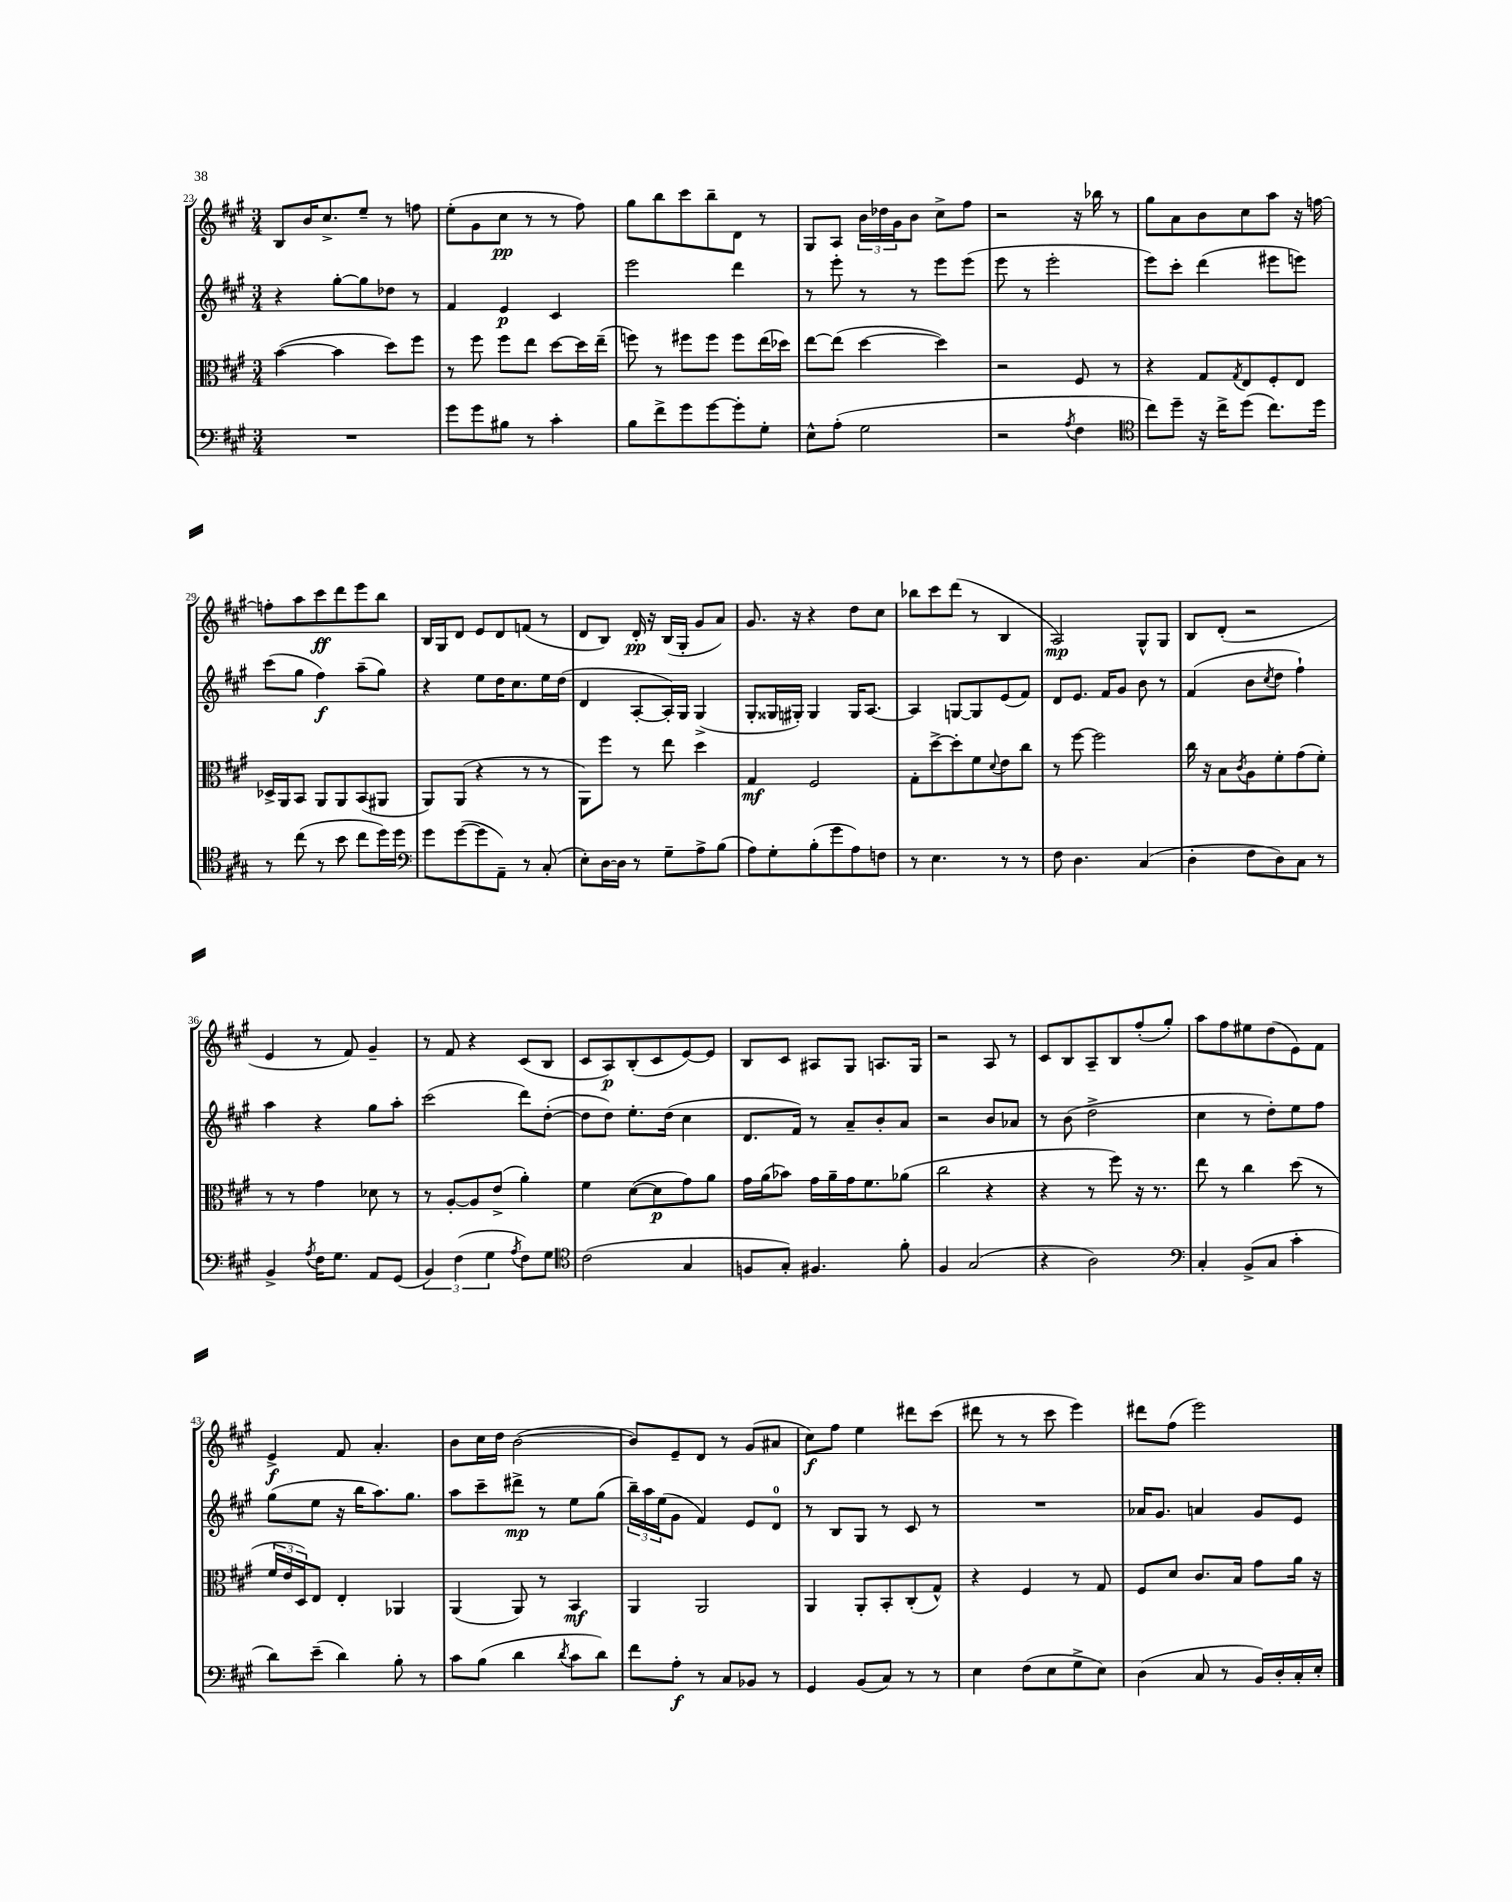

**kern	**kern	**kern	**kern
*staff4	*staff3	*staff2	*staff1
*clefF4	*clefC3	*clefG2	*clefG2
*k[f#c#g#]	*k[f#c#g#]	*k[f#c#g#]	*k[f#c#g#]
*M3/4	*M3/4	*M3/4	*M3/4
2.r	([4b	4r	8B
.	.	.	16b
.	.	.	8.cc#^
.	4b]	[8gg#'	.
.	.	8gg#]	8ee~
.	8dd)	8dd-	8r
.	8ff#	8r	8ff
=	=	=	=
8g#	8r	4f#	(8ee'
8g#	8ff#	.	8g#
8B#	8ff#	4e	8cc#
8r	8ee	.	8r
4c#'	[8dd	4c#	8r
.	16dd]	.	8ff#)
.	(16ee~	.	.
=	=	=	=
8B	8ff)	2eee	8gg#
8f#^	8r	.	8bb
8g#	8ff#	.	8ccc#
[8g#	8ff#	.	8bb~
8g#']	8ff#	4ddd	8d
8G#'	(16ee	.	8r
.	16dd-)	.	.
=	=	=	=
8E^^	[8ee	8r	8G#
(8A'	(8ee]	8eee'	8A
2G#	[4dd	8r	24b
.	.	.	24dd-
.	.	.	24g#
.	.	8r	8b
.	4dd])	8eee	8cc#^
.	.	(8eee	8ff#
=	=	=	=
2r	2r	8eee	2r
.	.	8r	.
.	.	2eee'	.
8qA	.	.	.
4F#	8F#	.	16r
.	.	.	16bb-
.	8r	.	8r
=	=	=	=
*clefC4	*	*	*
8cc#)	4r	8eee)	8gg#
8dd~	.	8ccc#'	8a
16r	8G#	(4ddd	8b
16cc#^	.	.	.
.	8qG#	.	.
(8dd	8E	.	8cc#
8.cc#)	8F#'	8eee#	8aa
.	8E	8eee)	16r
16dd	.	.	[16ff
=	=	=	=
8r	16D-^	(8ccc#	8ff']
.	16AA	.	.
(8cc#	8BB	8gg#	8aa
8r	8AA	4ff#)	8ccc#
8b	8AA	.	8ddd
8cc#	(8BB	(8aa~	8eee
16dd)	8AA#	8gg#)	8bb
16dd	.	.	.
=	=	=	=
*clefF4	*	*	*
8g#	8AA)	4r	16B
.	.	.	16G#
([8g#	(8AA	.	8d
8g#]	4r	8ee	8e
8AA~)	.	16dd	8d
.	.	8.cc#	.
8r	8r	.	(8f
(8C#'	8r	16ee	8r
.	.	(16dd	.
=	=	=	=
8E')	8AA)	4d	8d
[16D	8ff#	.	8B)
16D]	.	.	.
8r	8r	[8A'	16d'
.	.	.	16r
8G#~	8ee	16A'])	(16B
.	.	16G#	16G#'
8A^	4dd	(4G#^	8g#
(8B	.	.	8a)
=	=	=	=
8A)	4G#	8G#'	8.g#
8G#'	.	16G##	.
.	.	16G#')	16r
(8B'	2F#	4G#	4r
8g#	.	.	.
8A)	.	16G#	8dd
.	.	[8.A	.
8F	.	.	8cc#
=	=	=	=
8r	8G#'	4A]	8bb-
4.E	[8dd^	.	8ccc#
.	8dd']	[8G	(8ddd
.	8f#	8G]	8r
.	8qqd	.	.
8r	8e	(8e	4B
8r	8cc#	8f#)	.
=	=	=	=
8F#	8r	8d	2A)
4.D	[8ff#	8.e	.
.	2ff#]	.	.
.	.	16f#	.
.	.	8g#	.
(4C#	.	8b	8G#^^
.	.	8r	8G#
=	=	=	=
4D'	16cc#	(4f#	8B
.	16r	.	.
.	8B	.	(8d'
.	8qc#	.	.
8F#	8A	8b	2r
.	.	8qcc#	.
8D)	8f#'	8dd	.
8C#	(8g#	4ff#`)	.
8r	8f#')	.	.
=	=	=	=
4BB^	8r	4aa	4e
.	8r	.	.
8qA	.	.	.
16F#	4g#	4r	8r
8.G#	.	.	.
.	.	.	8f#)
8AA	8d-	8gg#	4g#~
(8GG#	8r	8aa'	.
=	=	=	=
6BB)	8r	(2ccc#	8r
.	[8A'	.	8f#
(6F#	.	.	.
.	8A]	.	4r
6G#	.	.	.
.	(8e^	.	.
8qA	.	.	.
8F#)	4a')	8ddd)	(8c#
8G#	.	([8dd'	8B
=	=	=	=
*clefC4	*	*	*
(2c#	4f#	8dd]	8c#
.	.	8dd)	8A)
.	([8d	8.ee'	(8B'
.	8d]	.	8c#
.	.	(16dd	.
4G#	8g#)	4cc#	[8e)
.	8a	.	8e]
=	=	=	=
8F	16g#	8.d	8B
.	(16a	.	.
8G#')	8b-)	.	8c#
.	.	16f#)	.
4.F#	16g#	8r	8A#
.	16a~	.	.
.	16g#	8a~	8G#
.	8.f#	.	.
.	.	8b'	8.A
8f#'	(8a-	8a	.
.	.	.	16G#
=	=	=	=
4F#	2cc#	2r	2r
(2G#	.	.	.
.	4r	8b	8A
.	.	8a-	8r
=	=	=	=
4r	4r	8r	8c#
.	.	(8b	8B
2A)	8r	2dd^	8A~
.	8ff#)	.	8B
.	16r	.	(8ff#'
.	8.r	.	.
.	.	.	8gg#')
=	=	=	=
*clefF4	*	*	*
4C#'	8ee	4cc#	8aa
.	8r	.	8ff#
(8BB^	4cc#	8r	8ee#
8C#	.	8dd')	(8dd
4c#'	(8dd	8ee	8e)
.	8r	8ff#	8f#
=	=	=	=
8d)	24f#	(8gg#	4e^
.	24e	.	.
.	24D)	.	.
(8e~	8E	8ee	.
4d)	4E'	16r	8f#
.	.	16bb	.
.	.	8.aa)	4.a'
8B'	4AA-	.	.
.	.	8.gg#	.
8r	.	.	.
=	=	=	=
8c#	(4AA	8aa	8b
(8B	.	8ccc#~	16cc#
.	.	.	16dd
4d	8AA)	8ddd#^	([2b
.	8r	8r	.
8qd	.	.	.
8c#	4BB	8ee	.
8d)	.	(8gg#	.
=	=	=	=
8f#	4AA	24bb~)	8b])
.	.	24aa	.
.	.	(24ee	.
8A'	.	8g#	8e~
8r	2AA	4f#)	8d
8C#	.	.	8r
8BB-	.	8e	(8g#
8r	.	8d	8a#
=	=	=	=
4GG#	4AA	8r	8cc#)
.	.	8B	8ff#
(8BB	8AA'	8G#	4ee
8C#)	8BB'	8r	.
8r	(8C#'	8c#	8ddd#
8r	8G#^^)	8r	(8ccc#
=	=	=	=
4E	4r	2.r	8ddd#
.	.	.	8r
(8F#	4F#	.	8r
8E	.	.	8ccc#
8G#^	8r	.	4eee)
8E)	8G#	.	.
=	=	=	=
(4D	8F#	16a-	8ddd#
.	.	8.g#	.
.	8d	.	(8ff#
8C#	8.c#	4a	2eee)
8r	.	.	.
.	16B	.	.
16BB)	8g#	8g#	.
16D'	.	.	.
16C#'	16a	8e	.
16E'	16r	.	.
==	==	==	==
*-	*-	*-	*-
